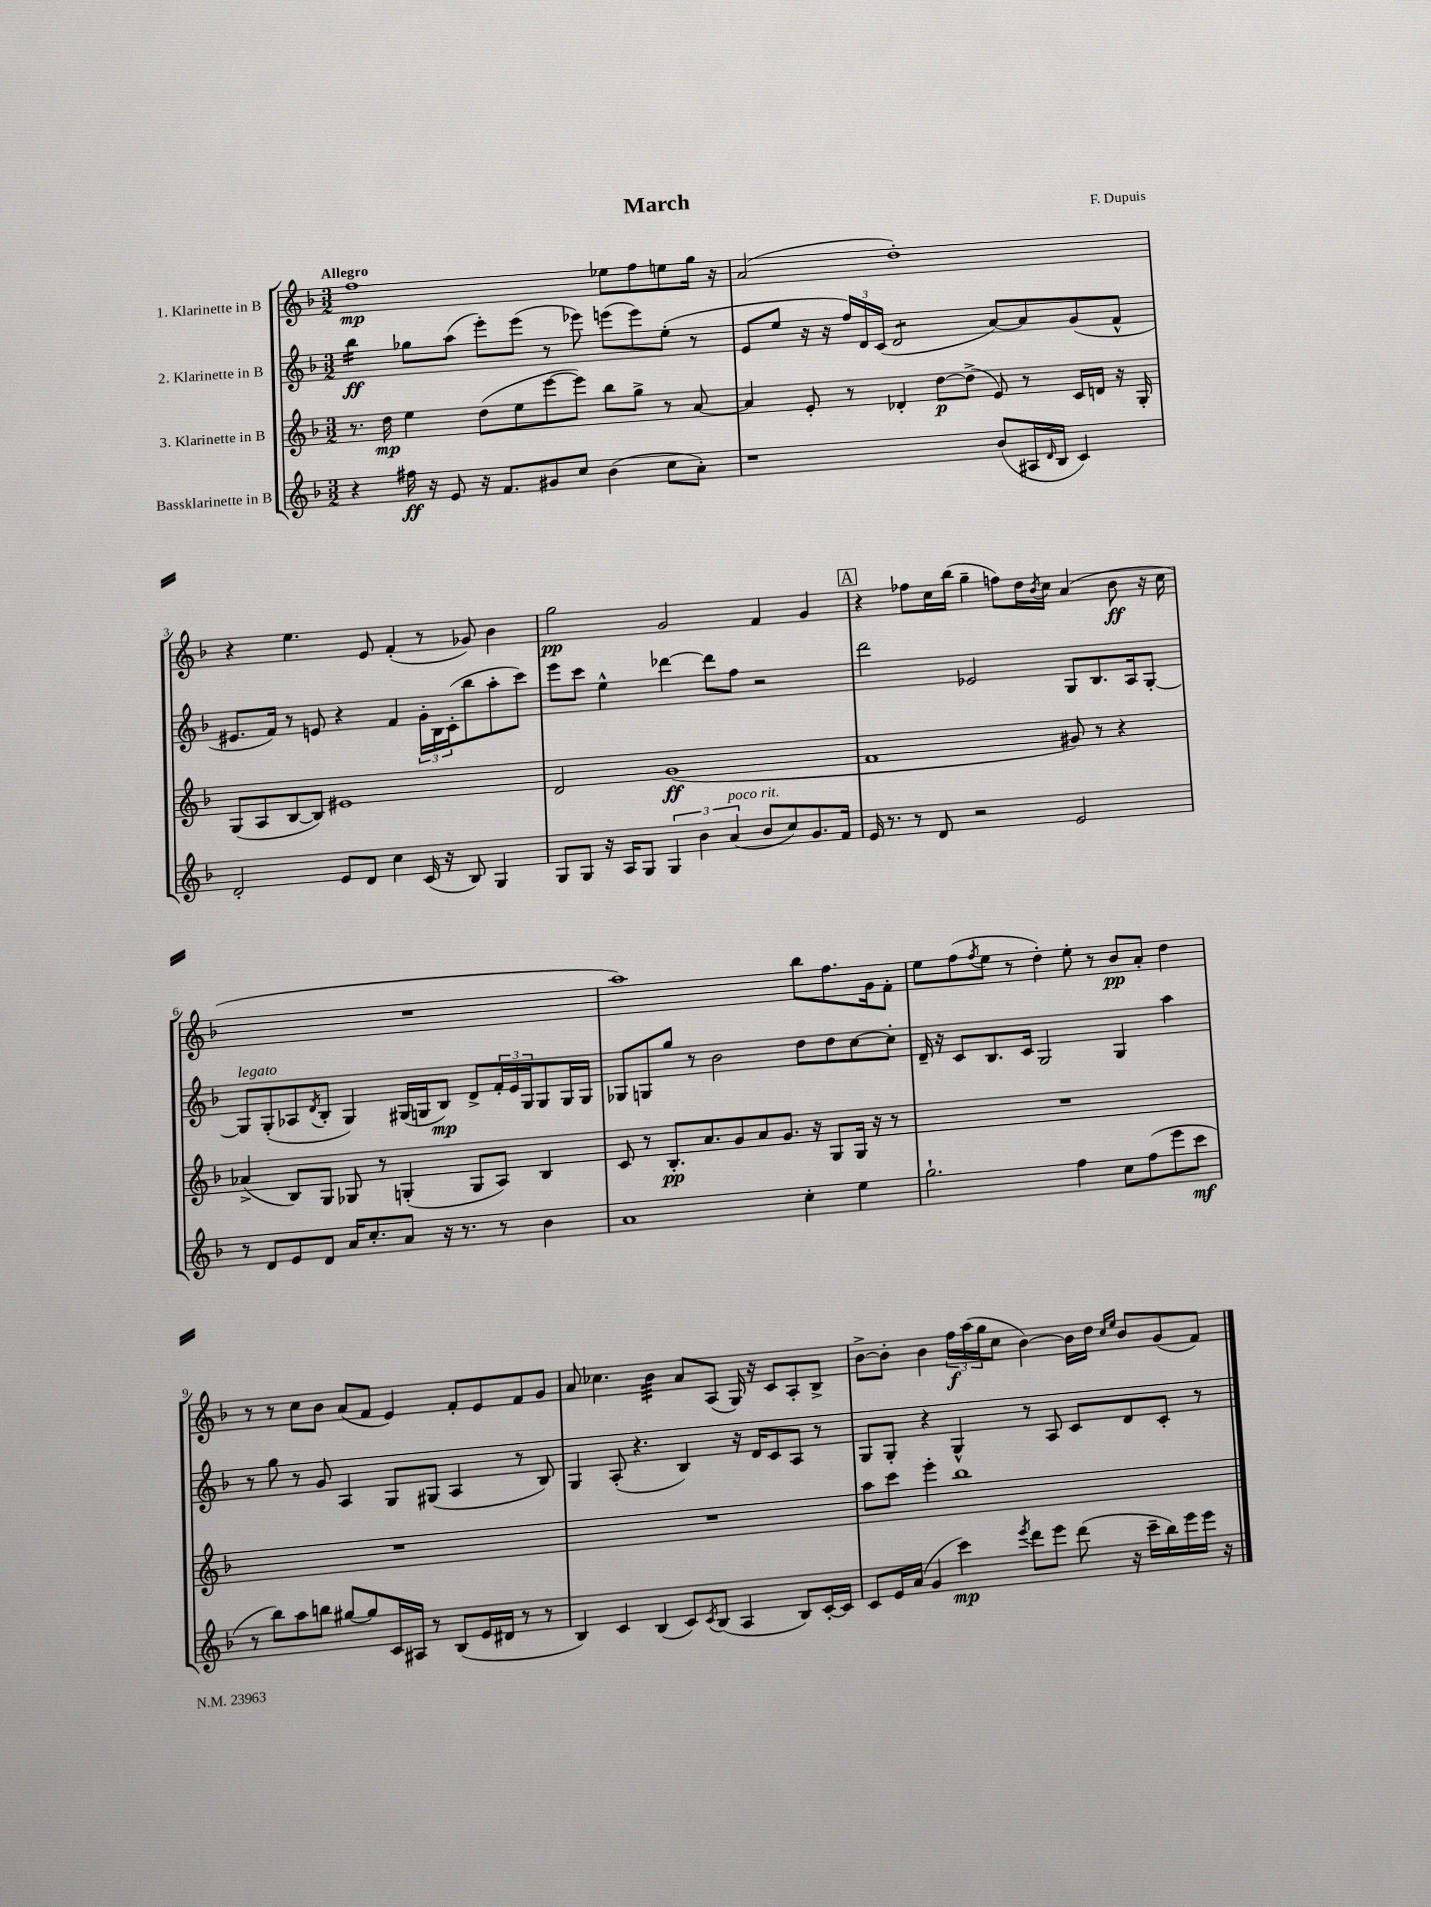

**kern	**kern	**kern	**kern
*staff4	*staff3	*staff2	*staff1
*clefG2	*clefG2	*clefG2	*clefG2
*k[b-]	*k[b-]	*k[b-]	*k[b-]
*M3/2	*M3/2	*M3/2	*M3/2
4r	8.r	4bb-	1ff
.	16dd	.	.
16ff#	4ee	8gg-	.
16r	.	.	.
8e	.	(8aa	.
16r	(8dd	8eee')	.
8.f	.	.	.
.	8ee	(8eee	.
8g#	[8eee	8r	.
8cc	8eee])	8eee-)	.
(4b-	8bb-	(8eee	8ee-
.	8gg^	8eee)	8ff
8cc	8r	(8ee'	8ee
8a')	[8a	8r	16gg
.	.	.	16r
=	=	=	=
1r	4a]	8e	(2a
.	.	8ee	.
.	8e'	16r	.
.	.	16r	.
.	8r	24ff)	.
.	.	24d	.
.	.	(24c	.
.	4d-'	2d	1dd')
.	[8dd	.	.
.	(8dd^]	.	.
(8b-	8e)	[8a)	.
16A#	8r	8a]	.
16qqd	.	.	.
16B-	.	.	.
4c)	16c	(8g	.
.	16d	.	.
.	16r	8f^^	.
.	16G'	.	.
=	=	=	=
2d'	(8G	8.e#	4r
.	8A	.	.
.	.	16f)	.
.	[8B-	8r	4.ee
.	8B-])	8e	.
8e	1e#	4r	.
8d	.	.	8e
4cc	.	4f	(4f'
(16c	.	24g'	8r
.	.	24B-	.
16r	.	.	.
.	.	(24c'	.
8B-)	.	8bb-	8g-)
4G	.	8aa'	4b-
.	.	8ccc)	.
=	=	=	=
8G	2d	8eee	2gg
8G	.	8ccc	.
16r	.	4ee^^	.
16A	.	.	.
8G	.	.	.
6G	(1g	[4ddd-	2g
6b-	.	.	.
.	.	8ddd-]	.
(6a	.	.	.
.	.	8ff	.
8b-	.	2r	4f
8cc)	.	.	.
8.g	.	.	4g
16f	.	.	.
=	=	=	=
16e	1f	2ddd	4r
8.r	.	.	.
8r	.	.	8ff-
8d	.	.	16cc
.	.	.	(16bb-
2r	.	2e-	4gg~
.	.	.	8ff)
.	.	.	16dd
.	.	.	8qb-
.	.	.	16cc
2e	8g#)	8G	(4a
.	8r	8.B-	.
.	4r	.	8b-
.	.	16A	.
.	.	[8G'	16r
.	.	.	16cc
=	=	=	=
8r	(4a-^	8G]	1.r
8d	.	(8G'	.
8e	8B-)	8A-	.
.	.	8qd	.
8d	8G	8B-'	.
16a	8G-	4G)	.
8.cc'	.	.	.
.	8r	.	.
8a	(4G'	(16G#	.
.	.	16G	.
16r	.	8B-)	.
8.r	.	.	.
.	8G	8d^	.
8r	8A)	24f'	.
.	.	24e	.
.	.	24G	.
4b-	4B-	8G	.
.	.	16G	.
.	.	16G	.
=	=	=	=
1a	8c	8G-	1aa)
.	8r	8G	.
.	8.B-'	8gg	.
.	.	8r	.
.	8.a	.	.
.	.	2b-	.
.	8g	.	.
.	8a	.	.
.	8.g	.	.
4cc'	.	8dd	8bb-
.	16r	.	.
.	8G	8dd	8.ff
4ee	16G	[8cc	.
.	16r	.	16g
.	8r	8cc']	8f'
=	=	=	=
2.gg`	1.r	16d~	8ee
.	.	16r	.
.	.	8c	(8ff
.	.	.	8qff
.	.	8.B-	8ee
.	.	.	8r
.	.	16c	.
.	.	2G	4dd')
4ff	.	.	8ee'
.	.	.	8r
8cc	.	4G	8b-
(8ff	.	.	8a'
8eee	.	4aa	4dd
8ccc	.	.	.
=	=	=	=
8r	1.r	8r	8r
8bb-)	.	8gg	8r
8aa	.	8r	8cc
8bb	.	8g	8b-
[8gg#	.	4A	(8a
8gg#]	.	.	8f
16c	.	8G	4e)
16A#	.	.	.
8r	.	(8G#	.
(8B-	.	4A	8f'
16e	.	.	8e
16d#	.	.	.
8r	.	8r	8f
8r	.	8B-)	8g
=	=	=	=
4B-)	1.r	4G	8a
.	.	.	4.cc-
4c	.	(8A'	.
.	.	4.r	.
(4B-	.	.	4b-
8c)	.	4B-)	8a
8qc	.	.	.
(8B-	.	.	(8A
4A	.	16r	16G)
.	.	16d	16r
.	.	8c	8c
8B-)	.	8A	8A'
[16c'	.	8r	8B-^
16c]	.	.	.
=	=	=	=
8c	8aa	8G	[8b-^
16e	8ccc	8G'	8b-']
(16a	.	.	.
4g	4eee'	4r	4b-
4ccc)	1bb-	4G^^	24ff
.	.	.	(24aa
.	.	.	24gg
.	.	.	8cc
8qeee	.	.	.
8ddd	.	8r	[4b-)
8eee	.	8A	.
(8ddd	.	8c	16b-]
.	.	.	16dd
.	.	.	16qqcc
.	.	.	16qqee
16r	.	8d	8b-
16ccc~	.	.	.
16bb-)	.	8c'	(8g
16eee	.	.	.
16eee	.	8r	8f)
16r	.	.	.
==	==	==	==
*-	*-	*-	*-
